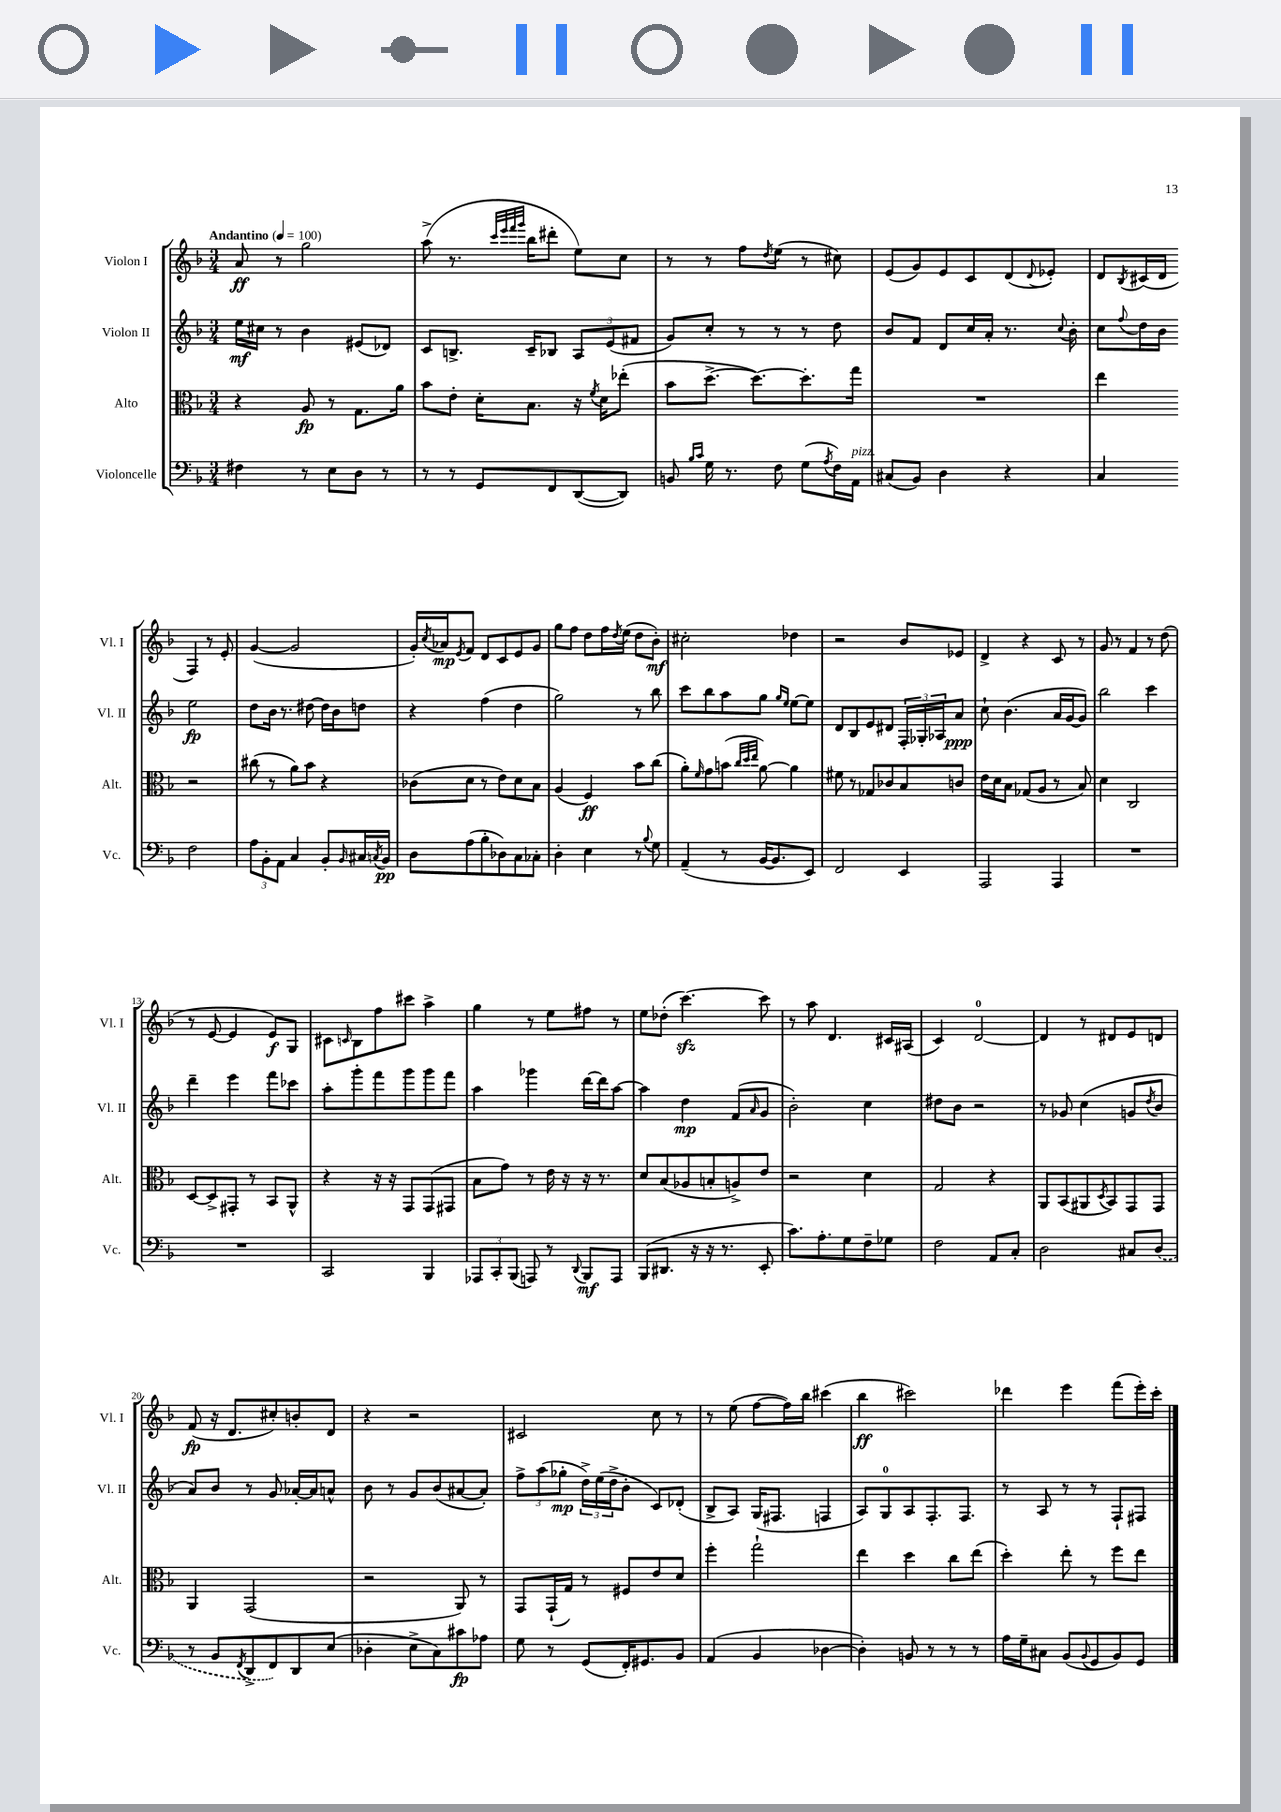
<<
\new StaffGroup <<
\new Staff = "s0" \with { instrumentName = "Violon I" shortInstrumentName = "Vl. I" } {
    \clef treble \key f \major \numericTimeSignature \time 3/4 \tempo "Andantino" 4 = 100
    a'8\ff r8 g''2 |
    a''8->( r8. \grace { c'''32 e'''32 f'''32 g'''32 } bes''16 dis'''8-. e''8) c''8 |
    r8 r8 f''8 \acciaccatura { d''8 } e''8( r8 cis''8) |
    e'8( g'8) e'8 c'8 d'8( \appoggiatura { d'8 } ees'8-.) |
    d'8 \acciaccatura { bes8 } cis'16( d'16 f4) r8 e'8-. |
    g'4~( g'2 |
    g'16-.) \acciaccatura { c''8 } aes'16\mp \acciaccatura { e'8 } f'8 d'8 c'8 e'8 g'8 |
    g''8 f''8 d''8 f''16 \acciaccatura { d''8 } e''16( d''8 bes'8-.\mf) |
    cis''2-. des''4 |
    r2 bes'8 ees'8 |
    d'4-> r4 c'8 r8 |
    g'8 r8 f'4 r8 d''8( |
    r8 e'8~ e'4 e'8\f) g8 |
    cis'8 \grace { c'16 } bes8 f''8 cis'''8 a''4-> |
    g''4 r8 e''8 fis''8 r8 |
    e''8 des''8-.( c'''4.~\sfz) c'''8 |
    r8 a''8 d'4. cis'16 ais16( |
    c'4) d'2-0~ |
    d'4 r8 dis'8 e'8 d'8 |
    f'8\fp( r16 d'8. cis''8-.) b'8-. d'8 |
    r4 r2 |
    cis'2 c''8 r8 |
    r8 e''8( f''8~ f''16) bes''16 cis'''4( |
    bes''4\ff cis'''2) |
    des'''4 e'''4 f'''8( e'''16-.) c'''16-. \bar "|." |
}
\new Staff = "s1" \with { instrumentName = "Violon II" shortInstrumentName = "Vl. II" } {
    \clef treble \key f \major \numericTimeSignature \time 3/4
    e''16\mf cis''16 r8 bes'4 eis'8( des'8) |
    c'8 b8.-> c'16-- bes8 \tuplet 3/2 { a8 e'8( fis'8 } |
    g'8) c''8-. r8 r8 r8 d''8 |
    bes'8 f'8 d'8 c''16 a'16-. r8. \appoggiatura { c''8 } bes'16-. |
    c''8 \appoggiatura { f''8 } d''16 bes'16 e''2\fp |
    d''8 bes'16 r8. dis''8~ dis''16 bes'16 d''8 |
    r4 f''4( d''4 |
    g''2) r8 bes''8 |
    c'''8 bes''8 a''8 g''8 \grace { g''16 e''16 } e''8~ e''8 |
    d'8 bes8 e'8 dis'8 \tuplet 3/2 { f16-. ges16-. aes16 } a'8\ppp |
    c''8-! bes'4.( a'16 g'16~ g'8) |
    bes''2 c'''4 |
    d'''4-- e'''4 f'''8 ces'''8 |
    a''8-. g'''8-. f'''8 g'''8 g'''8 f'''8 |
    a''4 ges'''4 d'''16~ d'''16 a''8~ |
    a''4 d''4\mp f'8( \grace { a'16 } g'8 |
    bes'2-.) c''4 |
    dis''8 bes'8 r2 |
    r8 ges'8 c''4( g'8 \acciaccatura { d''8 } bes'8 |
    a'8) bes'8 r8 g'8 aes'16~-. aes'16 a'8-^ |
    bes'8 r8 g'8 bes'8( ais'8~ ais'8-.) |
    \tuplet 3/2 { f''8-> a''8( ges''8-.\mp } \tuplet 3/2 { d''16->) e''16( d''16-> } bes'8-. c'8) des'8-.( |
    bes8-> a8) g16( fis8. f4 |
    a8) g8-0 a8 f8.-. f8. |
    r8 a8 r8 r8 f8-! fis8 \bar "|." |
}
\new Staff = "s2" \with { instrumentName = "Alto" shortInstrumentName = "Alt." } {
    \clef alto \key f \major \numericTimeSignature \time 3/4
    r4 a8\fp r8 g8. a'16 |
    bes'8 e'8-. d'16-. bes8. r16 \acciaccatura { f'8 } d'16 ees''8-.( |
    bes'8 d''8.~-> d''8.~) d''8.-. g''16 |
    R2. |
    e''4 r2 |
    cis''8( r8 a'8) bes'8 r4 |
    ces'8( d'8 r8 e'8) d'8 bes8 |
    a4( f4\ff) bes'8 c''8( |
    a'8-.) \grace { f'16 } g'8 b'8( \grace { c''32 d''32 e''32 } a'8~) a'4 |
    fis'8 r8 ges8 ces'8 bes8 c'8 |
    e'16 d'16 bes8 ges8( a8 r8 bes8) |
    d'4 c2 |
    d8~ d8-> gis,8-. r8 bes,8 a,8-^ |
    r4 r16 r16 g,8 g,8( gis,8 |
    bes8 g'8) r8 e'16 r16 r16 r8. |
    d'8 bes8( aes8 b8-. a8->) e'8 |
    r2 d'4 |
    g2 r4 |
    a,8 bes,8( ais,8 \acciaccatura { d8 } bes,8) g,8 g,8 |
    a,4 g,2( |
    r2 a,8) r8 |
    g,8 g,16-!( g16) r8 fis8 e'8 d'8 |
    f''4-. g''2-! |
    e''4 d''4 c''8 e''8( |
    d''4-.) e''8-. r8 f''8 e''8 \bar "|." |
}
\new Staff = "s3" \with { instrumentName = "Violoncelle" shortInstrumentName = "Vc." } {
    \clef bass \key f \major \numericTimeSignature \time 3/4
    fis4 r8 e8 d8 r8 |
    r8 r8 g,8 f,8 d,8~( d,8) |
    b,8 \grace { bes16 c'16 } g16 r8. f8 g8( \acciaccatura { a8 } f16) a,16^\markup { \italic "pizz." } |
    cis8( bes,8) d4 r4 |
    c4 f2 |
    \tuplet 3/2 { a8 bes,8-. a,8 } c4 bes,8-. \grace { bes,16 } cis16 \acciaccatura { c8 } bes,16\pp |
    d8 a8( bes8-. des8) c8 ces8-. |
    d4-. e4 r8 \appoggiatura { bes8 } g8 |
    a,4--( r8 bes,16~ bes,8. e,8) |
    f,2 e,4 |
    a,,2 a,,4 |
    R2. |
    R2. |
    c,2 bes,,4 |
    \tuplet 3/2 { aes,,8 c,8-. bes,,8( } a,,8) r8 \appoggiatura { d,8 } bes,,8\mf a,,8 |
    bes,,8( dis,8. r16 r16 r8. e,8-. |
    c'8.) a8.-. g8 f8-- ges8 |
    f2 a,8 c8-. |
    d2 cis8 \once \slurDashed d8( |
    r8 bes,8 \acciaccatura { f,8 } d,8-> f,8) d,8 e8( |
    des4-. e8-> c8) cis'8\fp aes8 |
    g8 r8 g,8( f,16-.) gis,8. bes,8 |
    a,4( bes,4 des4~ |
    des4-.) b,8 r8 r8 r8 |
    a16 g16-- cis8 bes,8( \appoggiatura { bes,8 } g,8 bes,8) g,8 \bar "|." |
}
>>
>>
